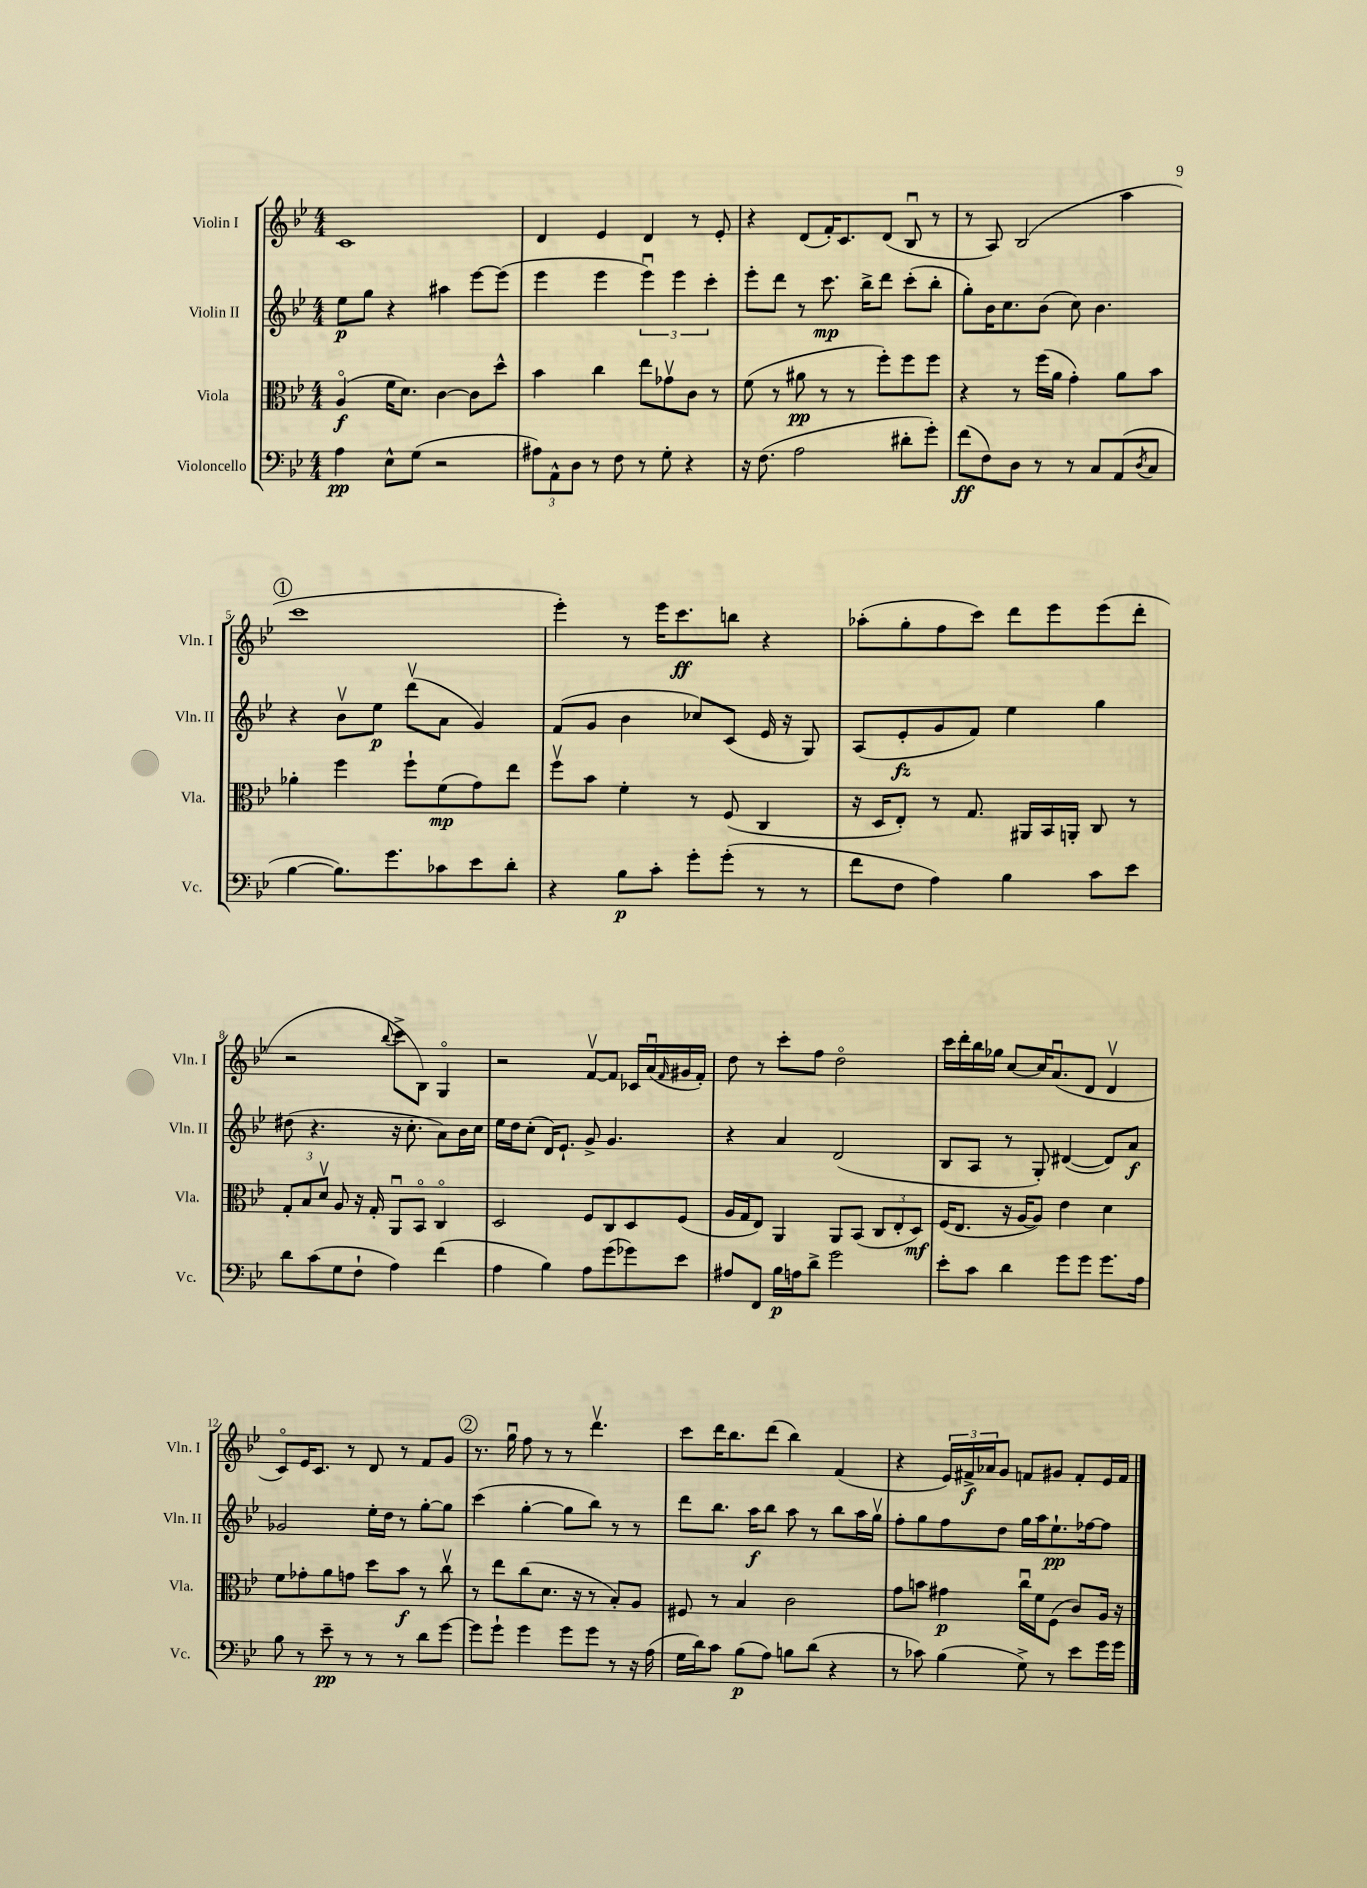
<<
\new StaffGroup <<
\new Staff = "s0" \with { instrumentName = "Violin I" shortInstrumentName = "Vln. I" } {
    \clef treble \key bes \major \numericTimeSignature \time 4/4
    c'1 |
    d'4 ees'4 d'4 r8 ees'8-. |
    r4 d'8( f'16-.) c'8. d'8( bes8\downbow r8 |
    r8 a8) bes2( a''4 |
    \mark \markup { \circle "1" } c'''1 |
    ees'''4-.) r8 ees'''16 c'''8.\ff b''8 r4 |
    aes''8-.( g''8-. f''8 c'''8) d'''8 ees'''8 ees'''8( d'''8-. |
    r2 \appoggiatura { bes''8 } c'''8-> bes8) g4\flageolet |
    r2 f'8~\upbow f'8 ces'16 a'16\downbow( \grace { f'16 } gis'16 f'16-.) |
    d''8 r8 c'''8-. f''8 d''2\flageolet |
    c'''16 d'''16-. bes''16 ges''16 c''8~ c''16 a'8.\downbow( d'8 d'4\upbow |
    c'8\flageolet) ees'16 c'8. r8 d'8 r8 f'8 g'8 |
    \mark \markup { \circle "2" } r8. g''16\downbow f''8 r8 r8 d'''4.\upbow |
    c'''8 d'''16 bes''8. d'''8( bes''4) f'4( |
    r4 \tuplet 3/2 { ees'16) fis'16->\f aes'16 } g'8 f'8 gis'8 f'8-. ees'16 f'16 \bar "|." |
}
\new Staff = "s1" \with { instrumentName = "Violin II" shortInstrumentName = "Vln. II" } {
    \clef treble \key bes \major \numericTimeSignature \time 4/4
    ees''8\p g''8 r4 ais''4 ees'''8~ ees'''8( |
    ees'''4 ees'''4 \tuplet 3/2 { ees'''4\downbow) ees'''4 c'''4-. } |
    ees'''8-. d'''8 r8 c'''8.\mp bes''16-> d'''8 c'''8-.( bes''8-. |
    g''8-.) bes'16 c''8. bes'8( c''8) bes'4. |
    \mark \markup { \circle "1" } r4 bes'8\upbow ees''8\p d'''8\upbow( a'8 g'4) |
    f'8( g'8 bes'4 ces''8) c'8( ees'16 r16 g8) |
    a8( ees'8-.\fz g'8 f'8) ees''4 g''4 |
    dis''8( r4. r16 c''8.-. a'8) bes'16 c''16 |
    ees''16 d''16 c''8-.( d'16) ees'8.-! g'8-> g'4. |
    r4 a'4 d'2( |
    bes8 a8 r8 g8-.) dis'4~( dis'8) a'8\f |
    ges'2 ees''16-. d''16 r8 g''8~-. g''8 |
    \mark \markup { \circle "2" } c'''4( g''4~-. g''8 bes''8) r8 r8 |
    d'''8 bes''8. a''16\f bes''8 a''8 r8 bes''8 a''16 g''16\upbow |
    f''8-. g''8 f''8 d''8 g''16 a''16 ees''8.-!\pp fes''16~ fes''8 \bar "|." |
}
\new Staff = "s2" \with { instrumentName = "Viola" shortInstrumentName = "Vla." } {
    \clef alto \key bes \major \numericTimeSignature \time 4/4
    a4\flageolet\f( f'16 d'8.) c'4~ c'8 d''8-^ |
    bes'4 c''4 ees''8 ges'8\upbow c'8 r8 |
    f'8( r8 ais'8\pp r8 r8 f''8-.) f''8 f''8 |
    r4 r8 f''16( a'16 g'4-.) a'8 bes'8 |
    \mark \markup { \circle "1" } aes'4-. f''4 f''8-! f'8\mp( g'8) ees''8 |
    f''8\upbow bes'8 f'4-. r8 f8( c4 |
    r16 d16 ees8-.) r8 g8. ais,16 bes,16 a,16-. c8 r8 |
    \tuplet 3/2 { g8-. bes8 d'8\upbow } a8 r16 g16-. a,8\downbow bes,8\flageolet c4\flageolet |
    d2 f8 c8 d8 f8( |
    a16 g16 ees8) a,4 a,8 bes,8( \tuplet 3/2 { c8 ees8-. d8\mf) } |
    f16( ees8. r16 a16~ a8) ees'4 d'4 |
    f'8 ges'8-. a'8 g'8 d''8 bes'8\f r8 c''8\upbow |
    \mark \markup { \circle "2" } r8 ees''8 c''8( d'8. r16 r8 bes8-.) a8 |
    fis8 r8 bes4 c'2 |
    g'8 b'8 gis'4\p c''16\downbow f'16 f8( c'8) a16 r16 \bar "|." |
}
\new Staff = "s3" \with { instrumentName = "Violoncello" shortInstrumentName = "Vc." } {
    \clef bass \key bes \major \numericTimeSignature \time 4/4
    a4\pp ees8-^ g8( r2 |
    \tuplet 3/2 { ais8) a,8-^ d8 } r8 f8 r8 g8-. r4 |
    r16 f8.( a2 dis'8-. g'8-.) |
    f'8\ff( f8) d8 r8 r8 c8 a,8( \acciaccatura { d8 } c8 |
    \mark \markup { \circle "1" } bes4~ bes8.) g'8. ces'8 ees'8 d'8-. |
    r4 bes8\p c'8-. g'8-. g'8-.( r8 r8 |
    f'8 f8 a4) bes4 c'8 ees'8 |
    d'8 c'8( g8 f8-! a4) f'4( |
    a4 bes4) a8 g'8( ges'8) ees'8 |
    ais8 f,8 bes16\p a16 d'8-> g'2 |
    ees'8-. c'8 d'4 g'8 g'8 g'8. a16 |
    bes8 r8 ees'8--\pp r8 r8 r8 d'8 g'8~ |
    \mark \markup { \circle "2" } g'8 g'8-! g'4 g'8 g'8 r8 r16 a16( |
    g16 d'16) c'8 bes8\p( a8) b8 d'8( r4 |
    r8 ces'8) bes4( g8->) r8 ees'8 g'16 g'16 \bar "|." |
}
>>
>>
